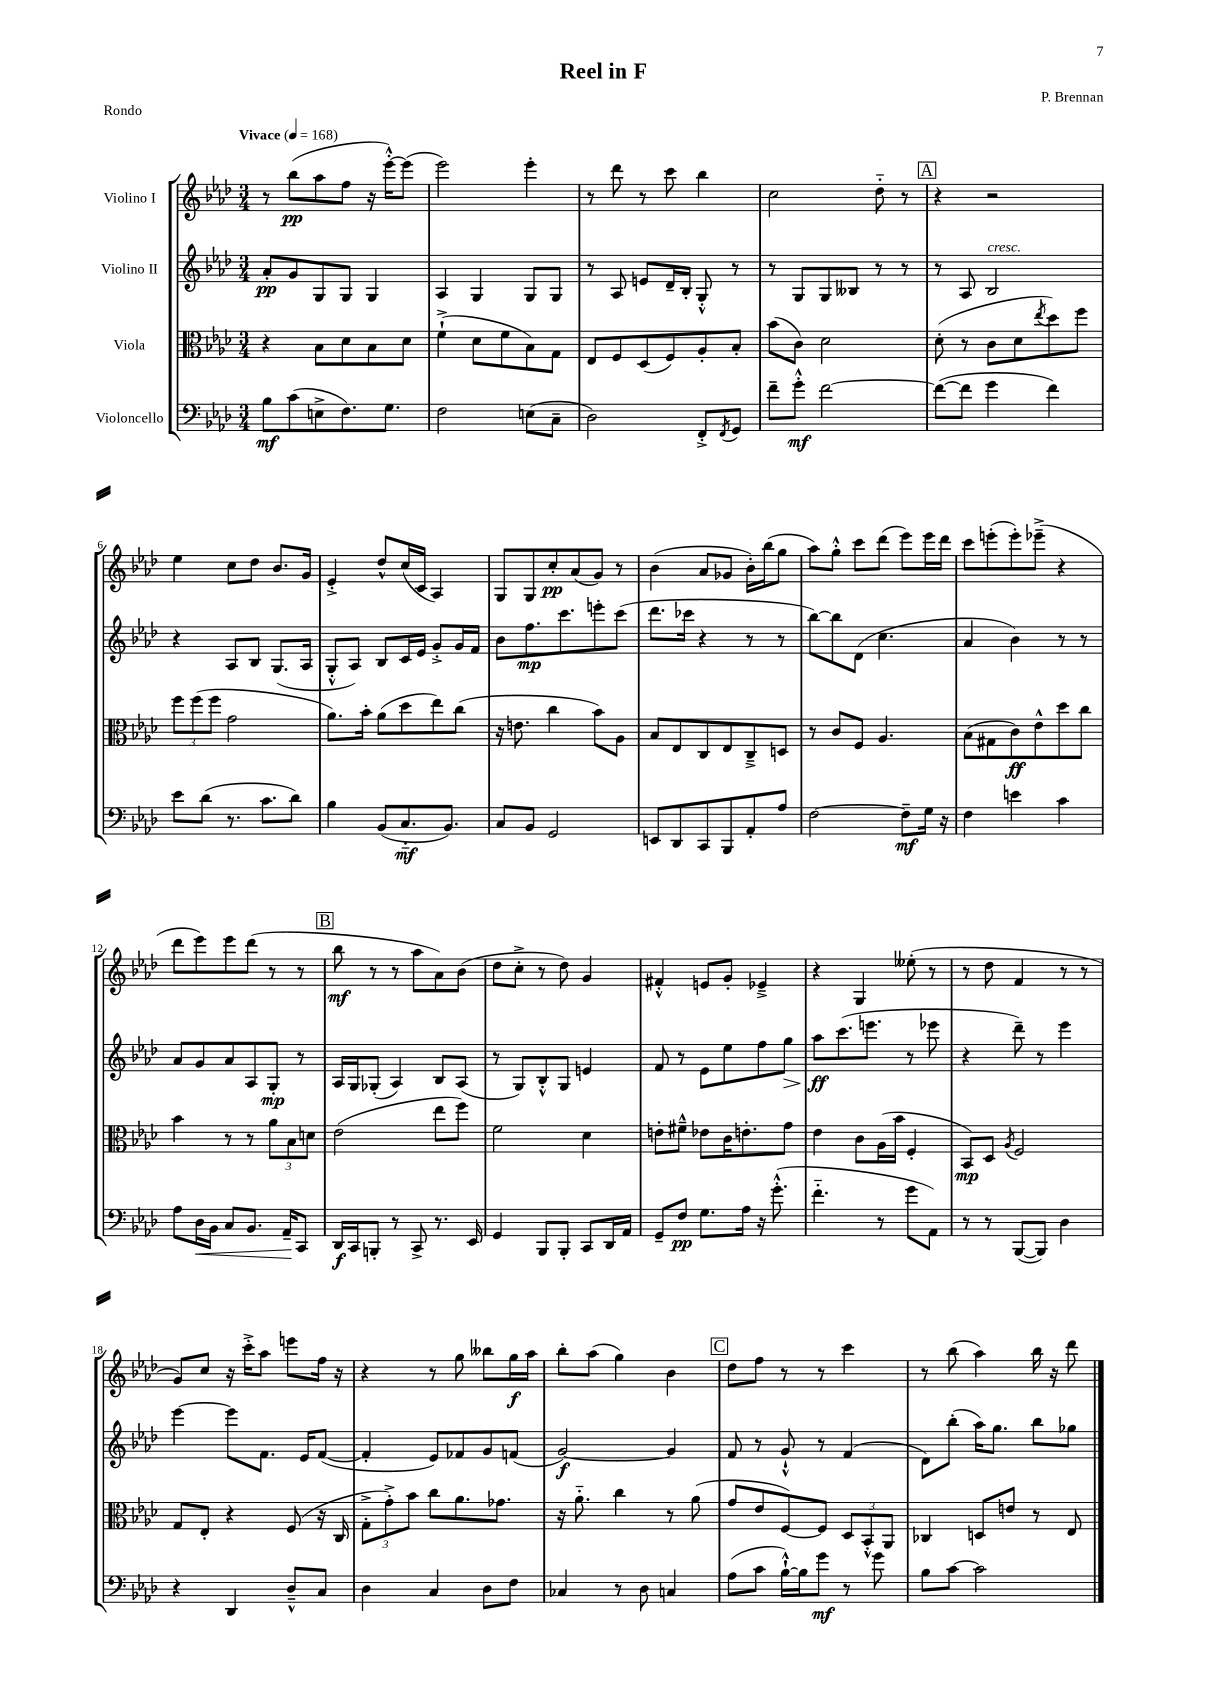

**kern	**kern	**kern	**kern
*staff4	*staff3	*staff2	*staff1
*clefF4	*clefC3	*clefG2	*clefG2
*k[b-e-a-d-]	*k[b-e-a-d-]	*k[b-e-a-d-]	*k[b-e-a-d-]
*M3/4	*M3/4	*M3/4	*M3/4
*MM168	*MM168	*MM168	*MM168
8B-	4r	8a-'	8r
(8c	.	8g	(8bb-
8E^	8B-	8G	8aa-
8.F)	8d-	8G	8ff
.	8B-	4G	16r
8.G	.	.	[16eee-'^^)
.	8d-	.	(8eee-]
=	=	=	=
2F	(4f`^	4A-	2eee-)
.	8d-	4G	.
.	8f	.	.
(8E	8B-)	8G	4eee-'
8C~	8G	8G	.
=	=	=	=
2D-)	8E-	8r	8r
.	8F	8A-	8ddd-
.	(8D-	8e	8r
.	8F)	16d-~	8ccc
.	.	16B-'	.
8FF'^	8A-'	8G'^^	4bb-
8qFF	.	.	.
8GG	8B-'	8r	.
=	=	=	=
8f~	(8b-	8r	2cc
8g'^^	8c)	8G	.
[2f	2d-	8G	.
.	.	8B--	.
.	.	8r	8dd-'~
.	.	8r	8r
=	=	=	=
(8f_	(8d-'	8r	4r
8f]	8r	8A-	.
4g	8c	2B-	2r
.	8d-	.	.
.	8qee-	.	.
4f)	8dd-)	.	.
.	8ff	.	.
=	=	=	=
8e-	12ff	4r	4ee-
.	(12ff	.	.
(8d-	.	.	.
.	12ff	.	.
8.r	2g	8A-	8cc
.	.	8B-	8dd-
8.c	.	.	.
.	.	(8.G	8.b-
8d-)	.	.	.
.	.	16A-	16g
=	=	=	=
4B-	8.a-)	8G'^^	4e-'^
.	.	8A-)	.
.	16b-'	.	.
(8BB-	(8a-	8B-	8dd-^^
8.C'~	8dd-	16c	(16cc
.	.	16e-	16c
.	8ee-)	8g'^	4A-)
8.BB-)	.	.	.
.	(8cc	16g	.
.	.	16f	.
=	=	=	=
8C	16r	8b-	8G
.	8.e	.	.
8BB-	.	8.ff	8G
2GG	4cc	.	8cc'
.	.	8.ccc	.
.	.	.	(8a-
.	8b-)	8eee'	8g)
.	8A-	(8ccc	8r
=	=	=	=
8EE	8B-	8.ddd-	(4b-
8DD-	8E-	.	.
.	.	16ccc-	.
8CC	8C	4r	8a-
8BBB-	8E-	.	8g-
8AA-'	8C~^	8r	16b-')
.	.	.	(16bb-
8A-	8D	8r	8gg
=	=	=	=
[2F	8r	[8bb-)	8aa-)
.	8c	8bb-]	8gg'^^
.	8F	(8d-	8ccc
.	4.A-	4.cc	(8ddd-
8F~]	.	.	8eee-)
16G	.	.	16eee-
16r	.	.	16ddd-
=	=	=	=
4F	(8B-	4a-	8ccc
.	8G#	.	(8eee'
4e	8c)	4b-)	8eee')
.	8e-^^	.	(8eee-~^
4c	8dd-	8r	4r
.	8cc	8r	.
=	=	=	=
8A-	4b-	8a-	8ddd-
16D-	.	8g	8eee-)
16BB-	.	.	.
8C	8r	8a-	8eee-
8.BB-	8r	8A-	(8ddd-
.	12a-	8G'	8r
16AA-~	.	.	.
.	12B-	.	.
8CC	.	8r	8r
.	12d	.	.
=	=	=	=
16DD-	(2e-	16A-	8bb-
16CC	.	16G	.
8BBB'	.	(8G-'	8r
8r	.	4A-)	8r
8CC^	.	.	8aa-
8.r	8ee-	8B-	8a-)
.	8ff)	(8A-	(8b-
16EE-	.	.	.
=	=	=	=
4GG	2f	8r	8dd-
.	.	8G)	8cc'^
8BBB-	.	8B-'^^	8r
8BBB-'	.	8G	8dd-)
8CC	4d-	4e	4g
16DD-	.	.	.
16AA-	.	.	.
=	=	=	=
8GG~	8e'	8f	4f#'^^
8F	8f#~^^	8r	.
8.G	8e-	8e-	8e
.	16c	8ee-	8g'
16A-	8.e'	.	.
16r	.	8ff	4e-~^
(8.g'^^	.	.	.
.	8g	8gg	.
=	=	=	=
4.f'~	4e-	8aa-	4r
.	.	(8.ccc	.
.	8c	.	4G
.	.	8.eee	.
8r	(16A-	.	.
.	16b-	.	.
8g	4F'	8r	(8ee--'
8AA-)	.	8eee-	8r
=	=	=	=
8r	8BB-)	4r	8r
8r	8D-	.	8dd-
.	8qA-	.	.
([8BBB-	2F	8ddd-~)	4f
8BBB-])	.	8r	.
4D-	.	4eee-	8r
.	.	.	8r
=	=	=	=
4r	8G	[4eee-	8g)
.	8E-'	.	8cc
4DD-	4r	8eee-]	16r
.	.	.	16ccc'^
.	.	8.f	8aa-
8D-~^^	(8F	.	8eee
.	.	16e-	.
8C	16r	([8f	16ff
.	16C	.	16r
=	=	=	=
4D-	12G'^	4f']	4r
.	12g'^)	.	.
.	12b-	.	.
4C	8cc	8e-)	8r
.	8.a-	8f-	8gg
8D-	.	8g	8bb--
.	8.g-	.	.
8F	.	(8f	16gg
.	.	.	16aa-
=	=	=	=
4C-	16r	[2g)	8bb-'
.	8.a-'~	.	.
.	.	.	(8aa-
8r	4cc	.	4gg)
8D-	.	.	.
4C	8r	4g]	4b-
.	(8a-	.	.
=	=	=	=
(8A-	8g	8f	8dd-
8c	8e-	8r	8ff
[16B-`^^)	[8F)	8g`^^	8r
16B-]	.	.	.
8g	8F]	8r	8r
8r	12D-	(4f	4ccc
.	12BB-'^^	.	.
8g	.	.	.
.	12AA-	.	.
=	=	=	=
8B-	4C-	8d-)	8r
[8c	.	(8bb-'	(8bb-
2c]	8D	16aa-)	4aa-)
.	.	8.gg	.
.	8e	.	.
.	8r	8bb-	16bb-
.	.	.	16r
.	8E-	8gg-	8ddd-
==	==	==	==
*-	*-	*-	*-
